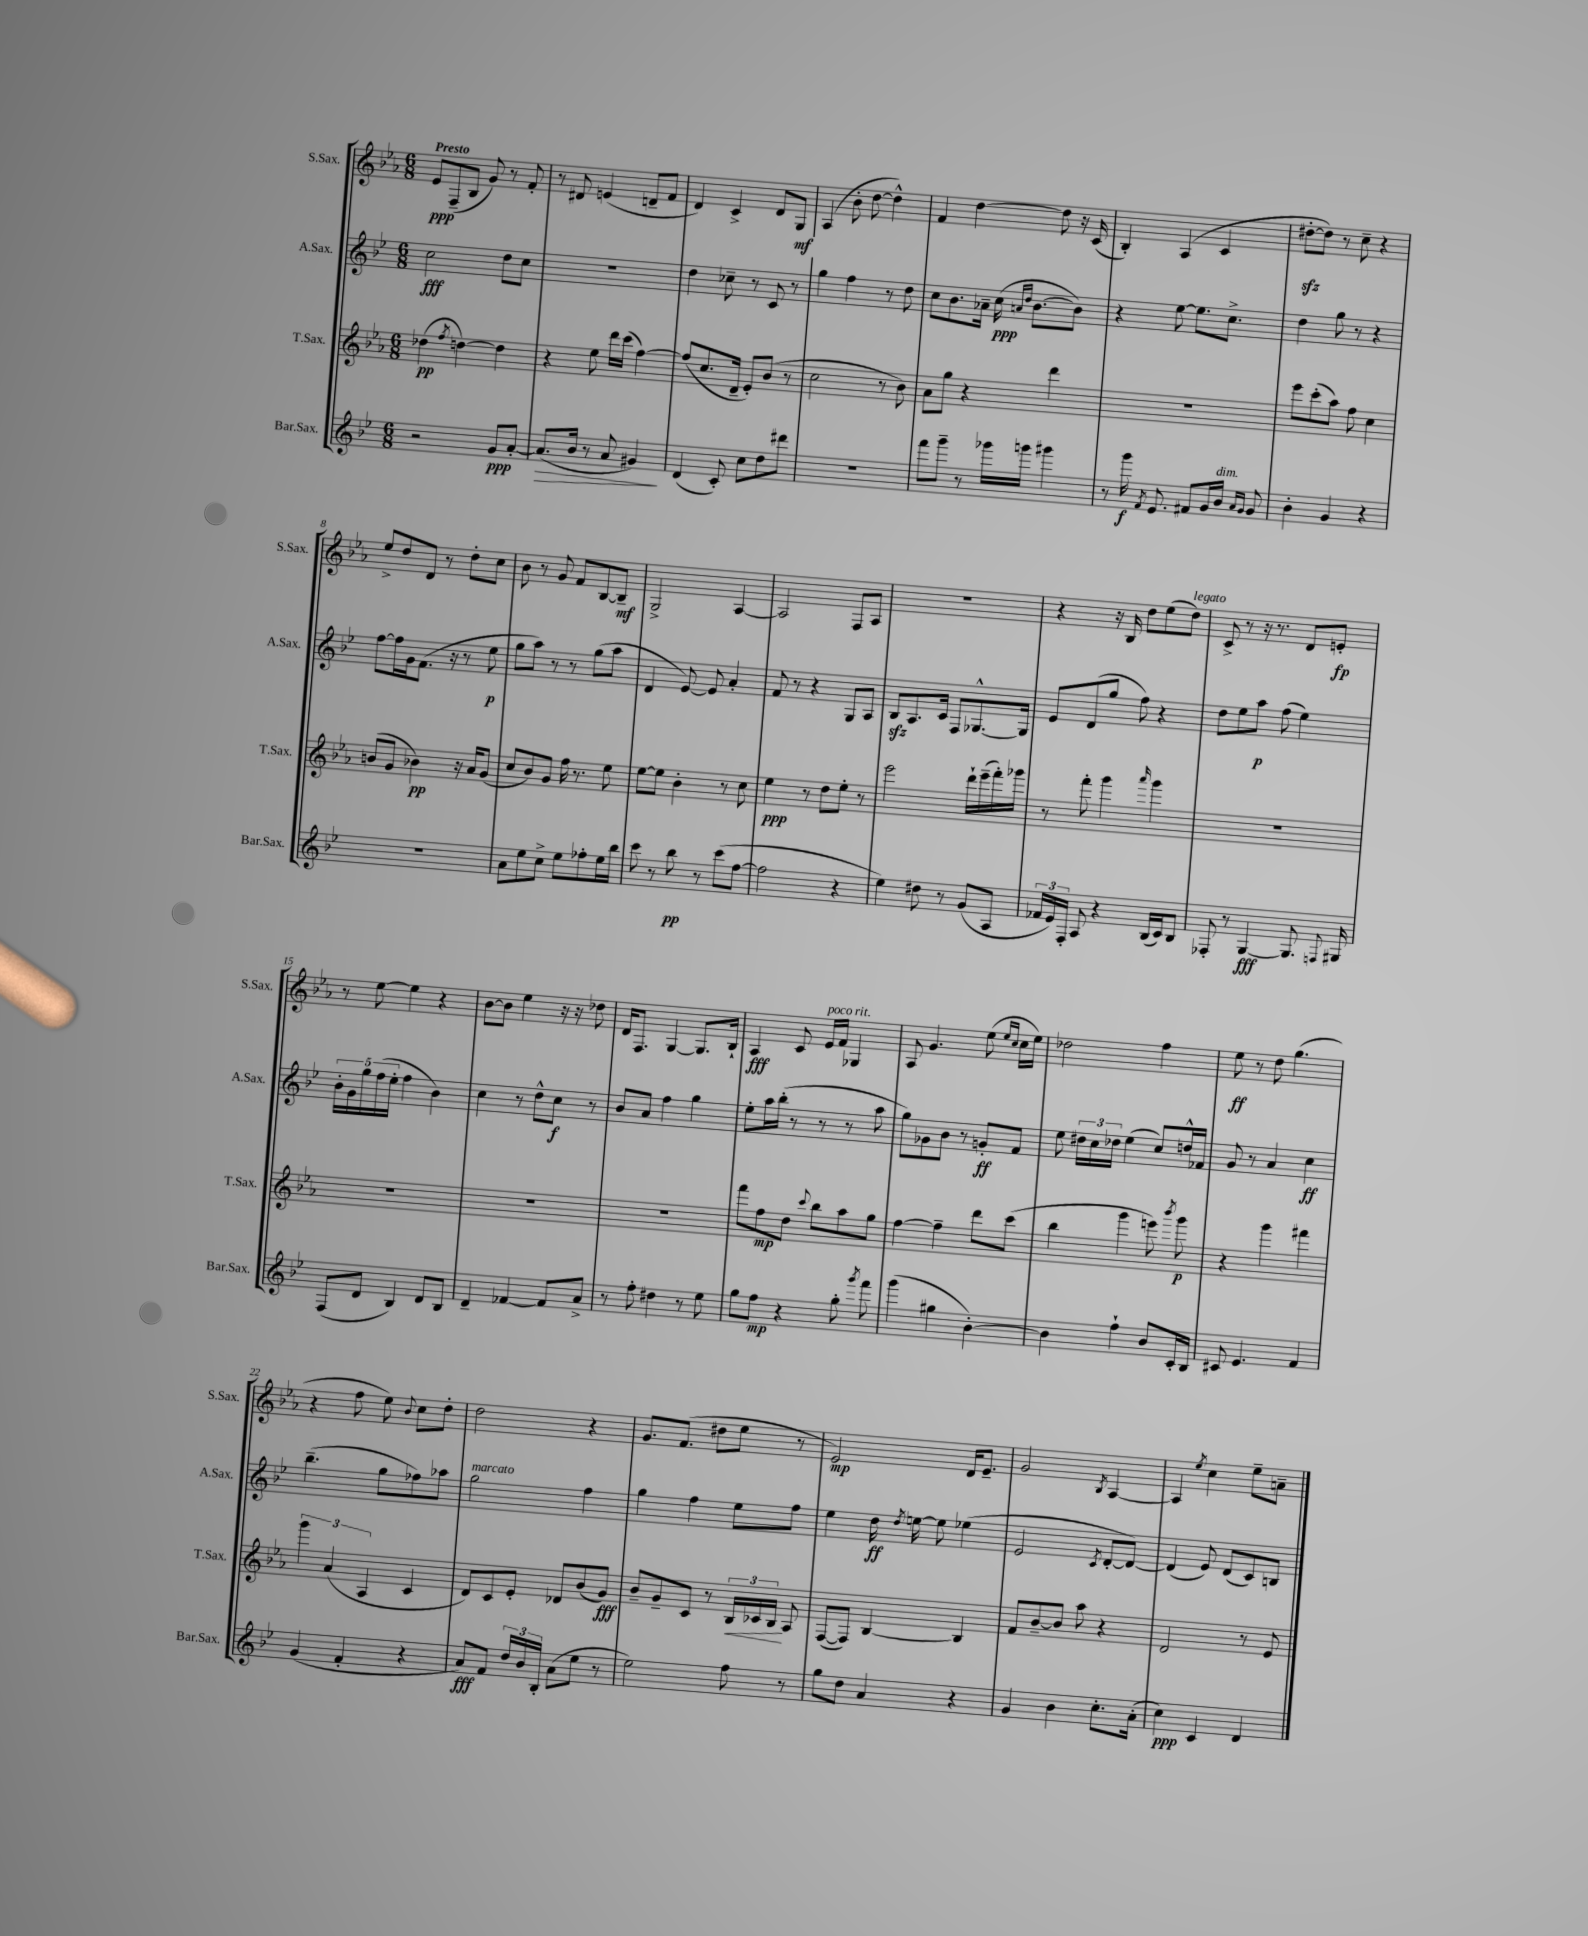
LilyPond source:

<<
\new StaffGroup <<
\new Staff = "s0" \with { instrumentName = "S.Sax." shortInstrumentName = "S.Sax." } {
    \clef treble \key ees \major \numericTimeSignature \time 6/8 \tempo "Presto"
    \autoBeamOff ees'8[\ppp f8--( bes8] g'8) r8 f'8-. |
    r8 dis'8 e'4( d'8[-- f'8] |
    d'4) c'4-> d'8[ g8]\mf |
    aes4( bes'8-. d''8~ d''4-^) |
    f'4 d''4~ d''8 r16 c'16( |
    bes4-.) aes4( c'4 |
    dis''8[~-.\sfz dis''8]) r8 c''8-- r4 |
    ees''8[-> d''8 d'8] r8 d''8[-. c''8] |
    bes'8 r8 g'8 f'8[ bes8~ bes8]--\mf |
    g2-> aes4~ |
    aes2 f8[ aes8] |
    R2. |
    r4 r16 bes16 d''8[ ees''8( d''8]^\markup { \italic "legato" }) |
    c'8-> r8 r16 r8. d'8[ e'8]-.\fp |
    r8 ees''8~ ees''4 r4 |
    bes'8[~ bes'8] ees''4 r16 r16 des''8 |
    d'16[ f8.] g4~ g8.[ bes16]-! |
    aes4\fff c'8 ees'16[^\markup { \italic "poco rit." } f'16] ges4 |
    aes8 g'4. ees''8( \grace { ees''16[ c''16] } c''16[ ees''16]) |
    des''2 f''4 |
    ees''8\ff r8 d''8 g''4.( |
    r4 f''8 ees''8) \appoggiatura { bes'8 } c''8[ d''8]-. |
    d''2 r4 |
    g'8.[ f'8.]( dis''8[ ees''8] r8 |
    ees'2\mp) d'16[ ees'8.]-- |
    g'2 \acciaccatura { bes8 } aes4~ |
    aes4 \acciaccatura { ees''8 } c''4 ees''8[-- a'8]-- \bar "|." |
}
\new Staff = "s1" \with { instrumentName = "A.Sax." shortInstrumentName = "A.Sax." } {
    \clef treble \key bes \major \numericTimeSignature \time 6/8
    \autoBeamOff c''2\fff d''8[ c''8] |
    R2. |
    d''4 ces''8-- r8 c'8 r8 |
    g''4 f''4 r8 d''8 |
    c''8[ bes'8. aes'16]-- c''16\ppp( \grace { a'16[ d''16] } bes'8.[~ bes'8]) |
    r4 ees''8~ ees''8.[ c''8.]-> |
    d''4 g''8 r8 r4 |
    f''8[~ f''16 g'16 f'8.]( r16 r8 ees''8\p |
    g''8[ a''8]) r8 r8 g''8[( a''8] |
    d'4 ees'8~) ees'8 a'4-. |
    f'8 r8 r4 g8[ a8] |
    bes8[\sfz a8. c'16] f8[ ges8.~-^ ges16] |
    ees'8[ d'8( g''8] f''8) r4 |
    d''8[ ees''8 a''8]\p f''8( ees''4) |
    \tuplet 5/4 { bes'16[-. g'16 g''16 f''16( ees''16]-. } f''4 bes'4) |
    c''4 r8 d''8[-^ c''8]\f r8 |
    bes'8[ a'8] f''4 g''4 |
    ees''8[-. a''16 bes''16]-.( r8 r8 r8 a''8 |
    g''8[) ges'8 bes'8] r8 g'8[-.\ff f'8] |
    ees''8 \tuplet 3/2 { dis''16[ c''16 des''16] } ees''4( c''8[) d''16-^ fes'16] |
    g'8 r8 a'4 c''4\ff |
    bes''4.--( g''8[ fes''8) aes''8] |
    g''2^\markup { \italic "marcato" } f''4 |
    g''4 f''4 ees''8[ f''8] |
    ees''4 d''16\ff \acciaccatura { d''8 } e''16~ e''8 ees''4( |
    ees'2 \acciaccatura { c'8 } d'8[~-. d'8]~) |
    d'4( ees'8) d'8[( c'8) b8] \bar "|." |
}
\new Staff = "s2" \with { instrumentName = "T.Sax." shortInstrumentName = "T.Sax." } {
    \clef treble \key ees \major \numericTimeSignature \time 6/8
    \autoBeamOff des''4\pp( \acciaccatura { f''8 } d''4~) d''4 |
    r4 ees''8 d'''16[ c'''16]( f''4~) |
    f''8[( c''8. d'16]-- ees'8[-.) bes'8]( r8 |
    c''2 r8 bes'8) |
    aes'8[ g''8] r4 d'''4 |
    R2. |
    ees'''8[ c'''8-.( aes''8]) f''8 c''4 |
    b'8[( g'8] bes'4\pp) r16 aes'16[ g'8]( |
    c''8[ bes'8) g'8] f''16 r8. ees''8 |
    ees''8[~ ees''8] bes'4-. r8 c''8 |
    ees''4\ppp r8 d''8[ ees''8]-. r8 |
    ees'''2 d'''16[-! ees'''16--( f'''16-.) ges'''16] |
    r8 f'''8-. g'''4 \grace { aes'''16 } g'''4 |
    R2. |
    R2. |
    R2. |
    R2. |
    f'''8[ f''8\mp d''8] \appoggiatura { c'''8 } bes''8[ aes''8 g''8] |
    f''4~ f''4-- d'''8[ c'''8]( |
    bes''4 g'''4 e'''8) \acciaccatura { bes'''8 } g'''8\p |
    r4 g'''4 fis'''4 |
    \tuplet 3/2 { g'''4 aes'4( aes4 } c'4 |
    d'8[) c'8 ees'8]-. des'8[ bes'8( g'8]\fff) |
    bes'8[-- g'8-- c'8] r8 \tuplet 3/2 { bes16[\< ces'16 bes16]\! } aes8 |
    f8[~( f8]) bes4~ bes4 |
    f'8[ bes'8~-- bes'8] aes''8 r4 |
    d'2 r8 ees'8 \bar "|." |
}
\new Staff = "s3" \with { instrumentName = "Bar.Sax." shortInstrumentName = "Bar.Sax." } {
    \clef treble \key bes \major \numericTimeSignature \time 6/8
    \autoBeamOff r2 g'8[\ppp a'8]~-. |
    a'8.[\>( bes'16] r8 a'8 gis'4\!) |
    d'4( c'8-.) c''8[ d''8 dis'''8] |
    R2. |
    f'''8[ g'''8]-- r8 ges'''16[ g'''16] gis'''4 |
    r8 g'''16\f \acciaccatura { f'8 } ees'8. fis'8[ g'16 bes'16]^\markup { \italic "dim." } \grace { a'16[ g'16] } g'8 |
    bes'4-. g'4 r4 |
    R2. |
    a'8[ ees''8 c''8]-> ees''8[ fes''8-. ees''16 bes''16] |
    c'''8 r8 bes''8\pp r8 c'''8[( f''8]~ |
    f''2 r4 |
    ees''4) dis''8 r8 g'8[( a8] |
    \tuplet 3/2 { fes'16[ ees'16) f16]-. } a8 r4 bes16[( c'16) bes8] |
    fes8-. r8 g4~\fff g8. \appoggiatura { f8 } gis16 |
    f8[( d'8] bes4) d'8[ bes8] |
    d'4-- fes'4~ fes'8[ a'8]-> |
    r8 f''8-. dis''4 r8 ees''8 |
    g''8[ f''8]\mp r4 g''8-. \acciaccatura { g'''8 } f'''8 |
    g'''4( gis''4 bes'4~-.) |
    bes'4 f''4-! bes'8[ c'16-. bes16] |
    cis'8 ees'4. f'4 |
    g'4( f'4-. r4 |
    a'8[\fff) f'8] \tuplet 3/2 { d''16[ bes'16 bes16]-. } a'8[( ees''8] r8 |
    ees''2) f''8 r8 |
    g''8[ d''8] a'4 r4 |
    g'4 bes'4 c''8.[-. a'16]-.( |
    c''4\ppp) c'4 d'4 \bar "|." |
}
>>
>>
